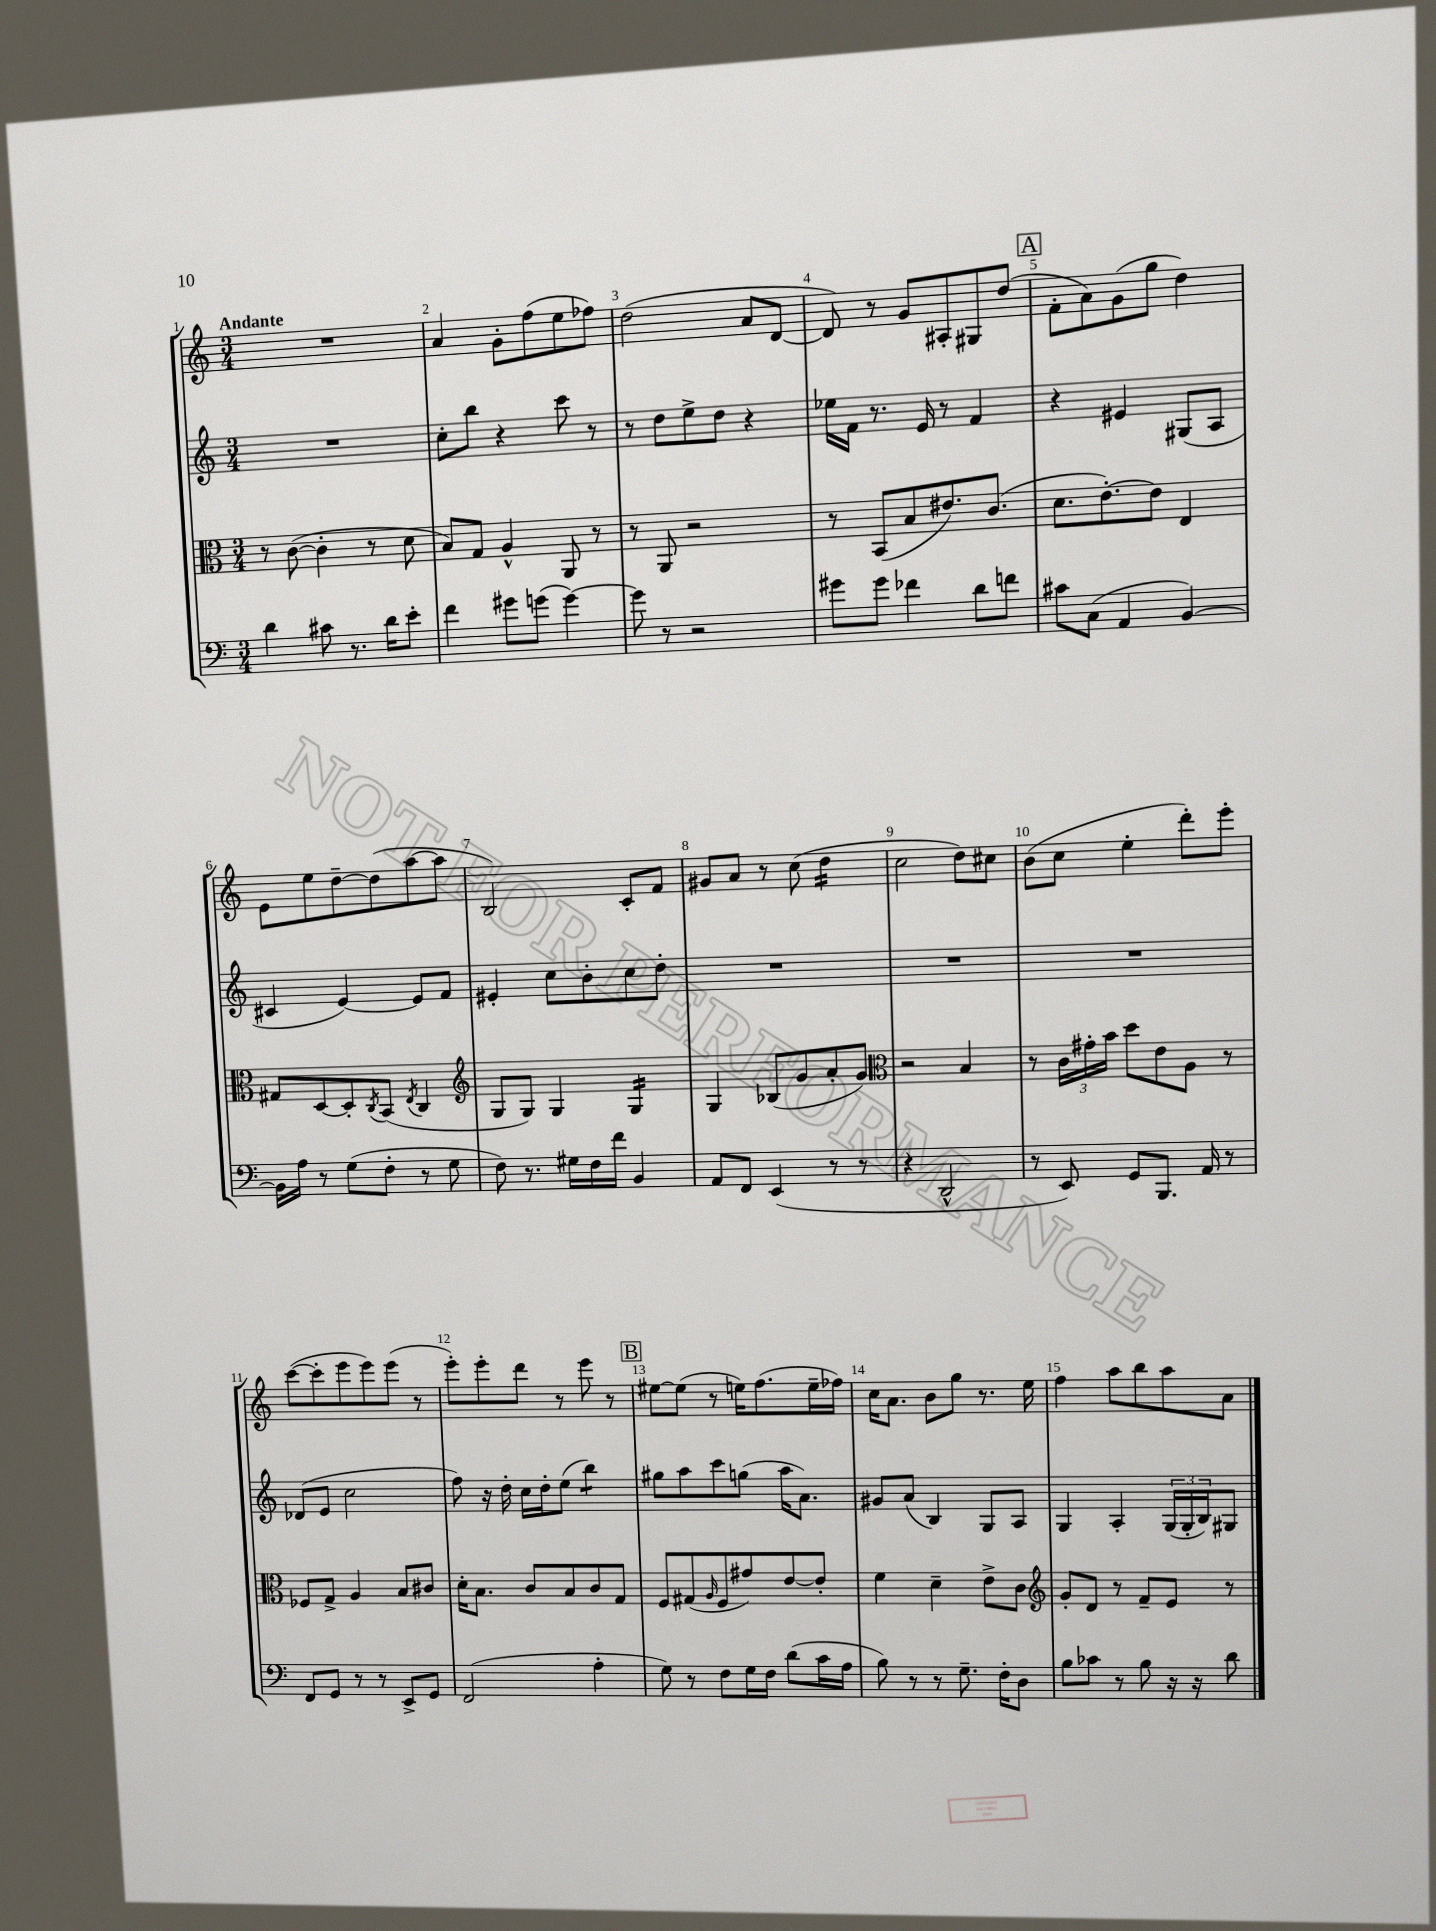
<<
\new StaffGroup <<
\new Staff = "s0" {
    \clef treble \key c \major \numericTimeSignature \time 3/4 \tempo "Andante"
    R2. |
    a'4 g'8-. f''8( e''8 fes''8) |
    d''2( a'8 d'8~ |
    d'8) r8 g'8 ais8-. gis8 d''8( |
    \mark \markup { \box "A" } f'8-. a'8) g'8( g''8 d''4) |
    e'8 e''8 d''8~-- d''8( a''8~ a''8 |
    b2) c'8-. f'8 |
    gis'8 a'8 r8 c''8( d''4:16 |
    c''2 d''8) cis''8 |
    b'8( c''8 e''4-. d'''8-.) e'''8-. |
    c'''8~( c'''8-. e'''8 e'''8) e'''8( r8 |
    e'''8-.) e'''8-. d'''8 r8 e'''8 r8 |
    \mark \markup { \box "B" } eis''8~ eis''8( r8 e''16) f''8.( e''16-- fes''16) |
    c''16 a'8. b'8 g''8 r8. e''16 |
    f''4 a''8 b''8 a''8 a'8 \bar "|." |
}
\new Staff = "s1" {
    \clef treble \key c \major \numericTimeSignature \time 3/4
    R2. |
    c''8-. b''8 r4 c'''8 r8 |
    r8 d''8 e''8-> d''8 r4 |
    ees''16 f'16 r8. e'16 r8 f'4 |
    \mark \markup { \box "A" } r4 eis'4 gis8( a8 |
    cis'4 e'4~) e'8 f'8 |
    eis'4-. c''8 b'8-. c''8 d''8-. |
    R2. |
    R2. |
    R2. |
    des'8( e'8 c''2 |
    f''8) r16 d''16-. c''16 d''16-. e''8( b''4:8) |
    \mark \markup { \box "B" } gis''8 a''8 c'''8 g''8( a''16 a'8.) |
    gis'8 a'8( b4) g8 a8 |
    g4 a4-. \tuplet 3/2 { g16( g16-. b16) } gis8 \bar "|." |
}
\new Staff = "s2" {
    \clef alto \key c \major \numericTimeSignature \time 3/4
    r8 c'8~( c'4-. r8 d'8 |
    b8) g8 a4-^ a,8 r8 |
    r8 a,8 r2 |
    r8 b,8( b8 eis'8.) c'8.( |
    \mark \markup { \box "A" } d'8. e'8.~-.) e'8 e4 |
    gis8 d8~ d8-. \acciaccatura { c8 } b,8( \acciaccatura { e8 } c4 |
    \clef treble g8 g8) g4 g4:16 |
    g4 bes8( g'8 a'8-. g'8) |
    \clef alto r2 b4 |
    r8 \tuplet 3/2 { c'16 gis'16-. b'16 } d''8 e'8 a8 r8 |
    fes8 g8-> a4 b8 cis'8 |
    d'16-. b8. c'8 b8 c'8 g8 |
    \mark \markup { \box "B" } f8 gis8( \grace { a16 } f8 gis'8) e'8~ e'8-. |
    f'4 d'4-- e'8-> c'8 |
    \clef treble g'8-. d'8 r8 f'8-- e'8 r8 \bar "|." |
}
\new Staff = "s3" {
    \clef bass \key c \major \numericTimeSignature \time 3/4
    d'4 cis'8 r8. d'16 e'8-. |
    f'4 gis'8 g'8( g'4~) |
    g'8 r8 r2 |
    gis'8 gis'8 fes'4 d'8 f'8 |
    \mark \markup { \box "A" } cis'8 c8( a,4 b,4~) |
    b,16 a16 r8 g8( f8-. r8 g8 |
    f8) r8. gis16 f16 f'16 b,4 |
    a,8 f,8 e,4( r8 r8 |
    r4 d,2-^ |
    r8 e,8) g,8 b,,8. a,16 r8 |
    f,8 g,8 r8 r8 e,8-> g,8 |
    f,2( a4-. |
    \mark \markup { \box "B" } g8) r8 f8 g16 f16 d'8( c'16 a16 |
    b8) r8 r8 g8.-- f16-. d8 |
    b8 ces'8 r8 b8 r16 r16 d'8 \bar "|." |
}
>>
>>
\layout { \context { \Score \override BarNumber.break-visibility = ##(#f #t #t) barNumberVisibility = #all-bar-numbers-visible } }
